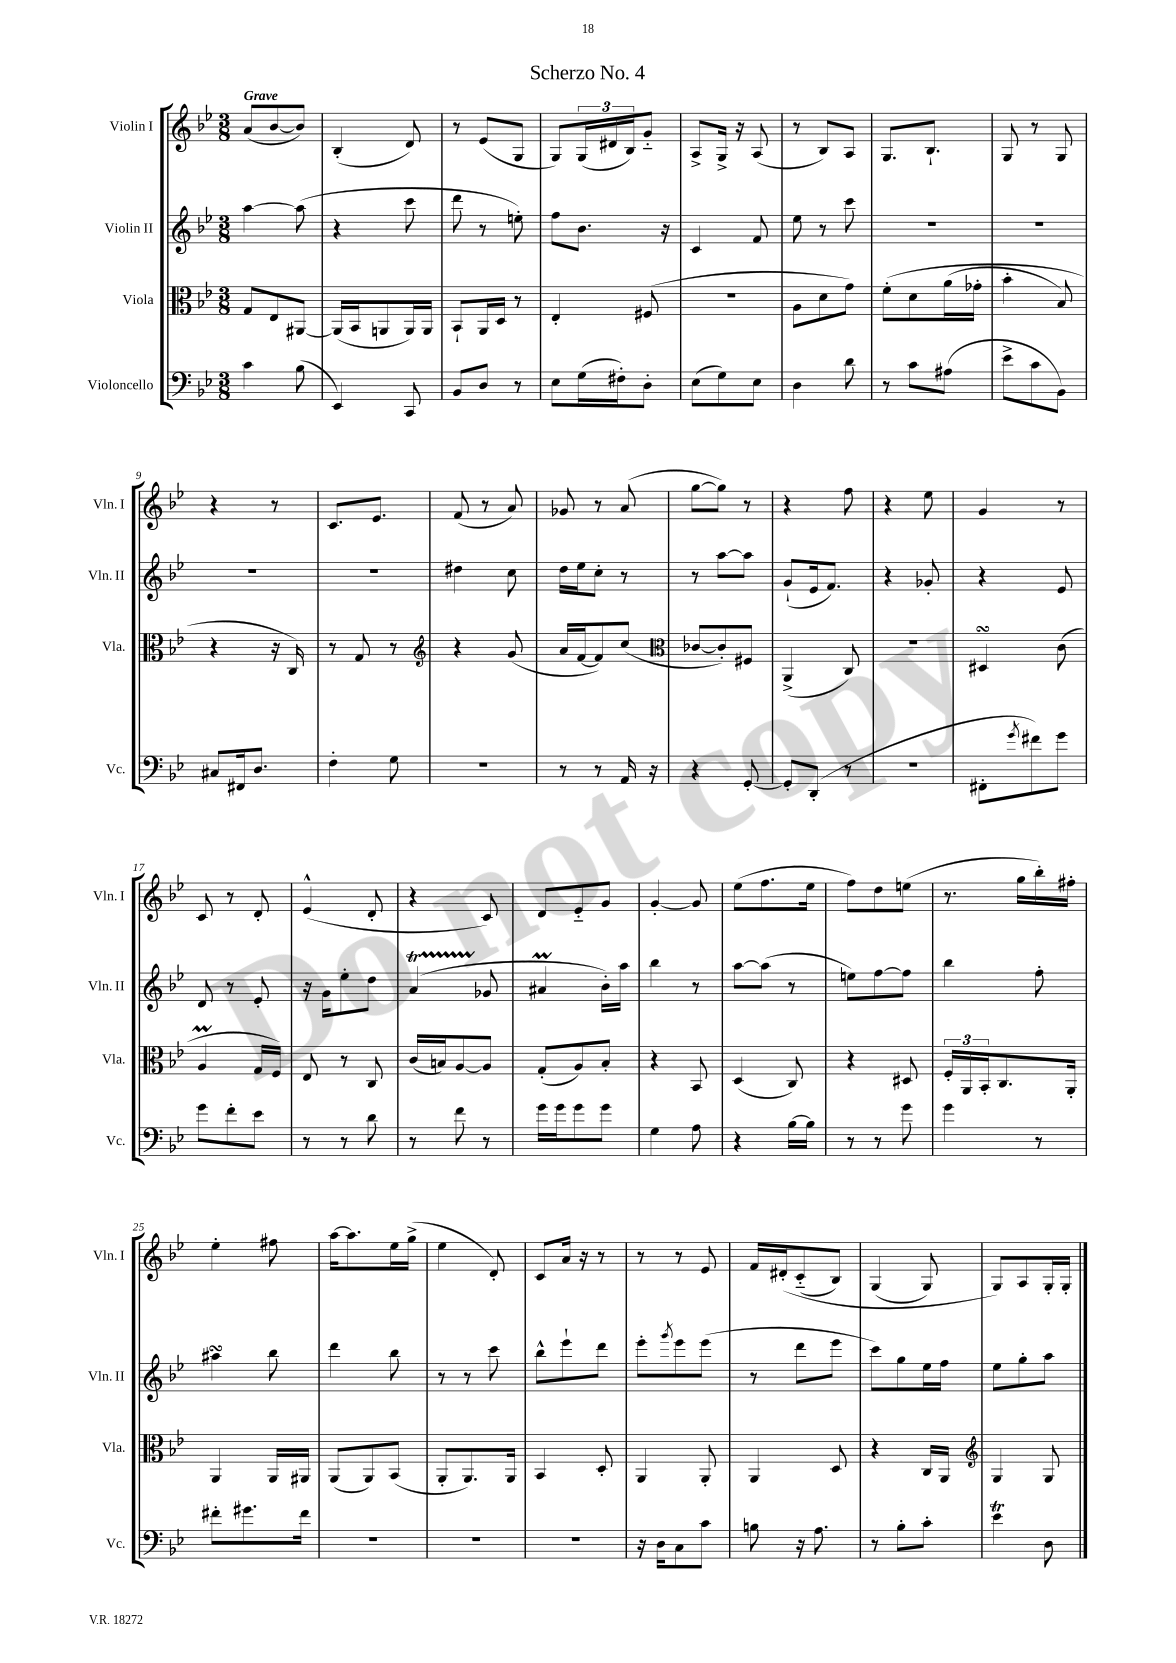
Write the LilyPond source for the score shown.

\header { title = "Scherzo No. 4" }
<<
\new StaffGroup <<
\new Staff = "s0" \with { instrumentName = "Violin I" shortInstrumentName = "Vln. I" } {
    \clef treble \key bes \major \numericTimeSignature \time 3/8 \tempo "Grave"
    a'8( bes'8~ bes'8) |
    bes4-.( d'8) |
    r8 ees'8( g8 |
    g8) \tuplet 3/2 { g16( dis'16 bes16) } g'8-_ |
    a8-> g16-> r16 a8( |
    r8 bes8) a8 |
    g8. bes8.-! |
    g8 r8 g8 |
    r4 r8 |
    c'8. ees'8. |
    f'8( r8 a'8) |
    ges'8 r8 a'8( |
    g''8~ g''8) r8 |
    r4 f''8 |
    r4 ees''8 |
    g'4 r8 |
    c'8 r8 d'8-. |
    ees'4-^( d'8-. |
    r4 c'8) |
    d'8 ees'8-_ g'8 |
    g'4~-. g'8 |
    ees''8( f''8. ees''16 |
    f''8) d''8 e''8( |
    r8. g''16 bes''16-.) fis''16-. |
    ees''4-. fis''8 |
    a''16~ a''8. ees''16 g''16->( |
    ees''4 d'8-.) |
    c'8 a'16 r16 r8 |
    r8 r8 ees'8 |
    f'16 dis'16-.\( c'8-_( bes8) |
    g4( g8) |
    g8\) a8 g16-. g16-. \bar "|." |
}
\new Staff = "s1" \with { instrumentName = "Violin II" shortInstrumentName = "Vln. II" } {
    \clef treble \key bes \major \numericTimeSignature \time 3/8
    a''4~ a''8( |
    r4 c'''8 |
    d'''8 r8 e''8-.) |
    f''8 bes'8. r16 |
    c'4 f'8 |
    ees''8 r8 c'''8 |
    R4. |
    R4. |
    R4. |
    R4. |
    dis''4 c''8 |
    d''16 ees''16 c''8-. r8 |
    r8 a''8~ a''8 |
    g'8-!( ees'16 f'8.) |
    r4 ges'8-. |
    r4 ees'8 |
    d'8 r8 ees'8-. |
    r16 g'16 ees''8-. d''8 |
    a'4\startTrillSpan( ges'8\stopTrillSpan |
    ais'4\prall bes'16-.) a''16 |
    bes''4 r8 |
    a''8~ a''8( r8 |
    e''8) f''8~ f''8 |
    bes''4 f''8-. |
    ais''4\turn bes''8 |
    d'''4 bes''8 |
    r8 r8 c'''8 |
    bes''8-^ ees'''8-! d'''8 |
    ees'''8-. \acciaccatura { g'''8 } ees'''8 ees'''8( |
    r8 d'''8 ees'''8 |
    c'''8) g''8 ees''16 f''16 |
    ees''8 g''8-. a''8 \bar "|." |
}
\new Staff = "s2" \with { instrumentName = "Viola" shortInstrumentName = "Vla." } {
    \clef alto \key bes \major \numericTimeSignature \time 3/8
    g8 ees8 ais,8~ |
    ais,16( bes,16 a,8 a,16) a,16 |
    bes,8-! a,16 d16 r8 |
    ees4-. fis8( |
    r4. |
    a8 d'8 g'8) |
    f'8-.\( d'8 a'16( ges'16-. |
    bes'4-. bes8) |
    r4 r16 c16\) |
    r8 g8 r8 |
    \clef treble r4 g'8( |
    a'16 f'16~ f'8) c''8( |
    \clef alto ces'8~ ces'8-.) fis8 |
    a,4->( c8) |
    R4. |
    dis4\turn c'8( |
    a4\prall g16 f16) |
    ees8 r8 c8 |
    c'16( b16) a8~ a8 |
    g8-.( a8) bes8-. |
    r4 bes,8 |
    d4( c8) |
    r4 dis8 |
    \tuplet 3/2 { f16-. a,16 bes,16-. } c8. a,16-. |
    a,4 a,16 ais,16 |
    a,8( a,8) bes,8( |
    a,8-. a,8.) a,16 |
    bes,4 d8-. |
    a,4 a,8-. |
    a,4 d8 |
    r4 c16 a,16 |
    \clef treble g4 g8 \bar "|." |
}
\new Staff = "s3" \with { instrumentName = "Violoncello" shortInstrumentName = "Vc." } {
    \clef bass \key bes \major \numericTimeSignature \time 3/8
    c'4 bes8( |
    ees,4) c,8 |
    bes,8 d8 r8 |
    ees8 g16( fis16-.) d8-. |
    ees8( g8) ees8 |
    d4 d'8 |
    r8 c'8 ais8( |
    ees'8-> c'8 bes,8) |
    cis8 fis,16 d8. |
    f4-. g8 |
    R4. |
    r8 r8 a,16 r16 |
    r4 g,8~-. |
    g,8-. d,8-.( r8 |
    R4. |
    fis,8-. \acciaccatura { g'8 } fis'8) g'8 |
    g'8 f'8-. ees'8 |
    r8 r8 d'8 |
    r8 f'8 r8 |
    g'16 g'16 g'8 g'8 |
    g4 a8 |
    r4 bes16~ bes16 |
    r8 r8 g'8 |
    g'4 r8 |
    fis'8-. gis'8. fis'16 |
    R4. |
    R4. |
    R4. |
    r16 d16 c8 c'8 |
    b8 r16 a8. |
    r8 bes8-. c'8-. |
    ees'4\trill d8 \bar "|." |
}
>>
>>
